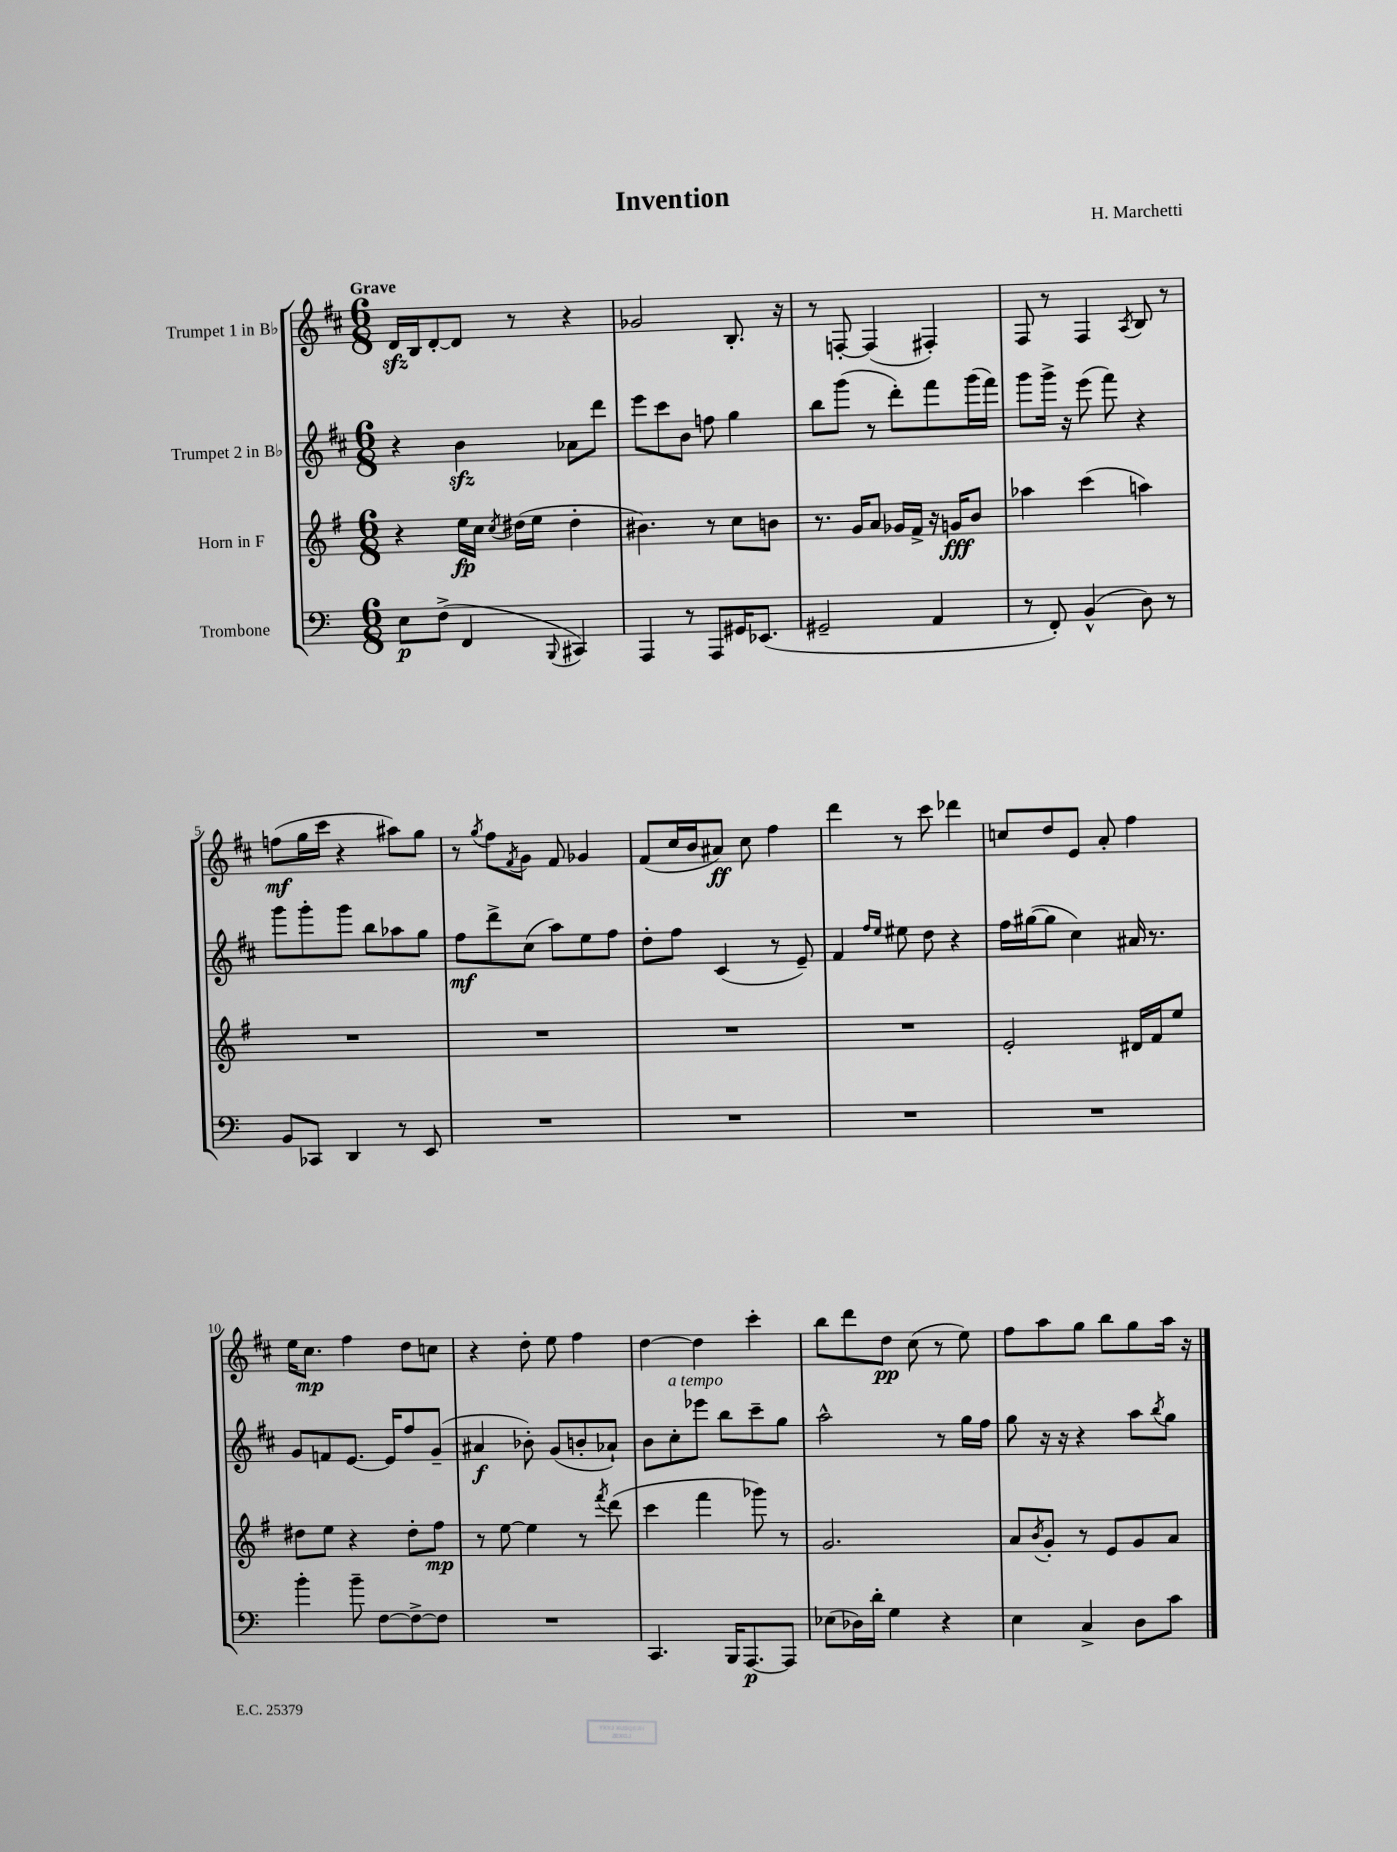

**kern	**kern	**kern	**kern
*staff4	*staff3	*staff2	*staff1
*clefF4	*clefG2	*clefG2	*clefG2
*k[]	*k[f#]	*k[f#c#]	*k[f#c#]
*M6/8	*M6/8	*M6/8	*M6/8
8E	4r	4r	16d
.	.	.	16B
(8F^	.	.	[8d'
4FF	16ee	4b	8d]
.	16cc	.	.
.	8qcc	.	.
.	(16dd#	.	8r
.	16ee	.	.
8qqBBB	.	.	.
4CC#)	4dd#'	8a-	4r
.	.	8ddd	.
=	=	=	=
4AAA	4.b#)	8eee	2g-
.	.	8ccc#	.
8r	.	8b	.
8AAA	8r	8ff	.
16GG#	8cc	4gg	8.B'
(8.EE-	.	.	.
.	8b	.	.
.	.	.	16r
=	=	=	=
2GG#~	8.r	8bb	8r
.	.	(8ggg	[8F'
.	16g	.	.
.	8a	8r	(4F]
.	16g-	8ddd')	.
.	16f#^	.	.
4AA	16r	8fff#	4F#')
.	16g	.	.
.	8b	(16ggg	.
.	.	16fff#)	.
=	=	=	=
8r	4aa-	8ggg	8F#
8FF')	.	16ggg^	8r
.	.	16r	.
(4BB^^	(4ccc	(8eee	4F#
.	.	8fff#)	.
.	.	.	8qA
8D)	4aa)	4r	8B
8r	.	.	8r
=	=	=	=
8BB	2.r	8ggg	(8ff
8CC-	.	8ggg'	16gg
.	.	.	16ccc#
4DD	.	8ggg	4r
.	.	8bb	.
8r	.	8aa-	8aa#)
8EE	.	8gg	8gg
=	=	=	=
2.r	2.r	8ff#	8r
.	.	.	8qgg
.	.	8ddd^	8ff#
.	.	.	8qf#
.	.	(8cc#	8g
.	.	8aa)	8f#
.	.	8ee	4g-
.	.	8ff#	.
=	=	=	=
2.r	2.r	8dd'	(8f#
.	.	8ff#	16cc#
.	.	.	16b
.	.	(4c#	8a#)
.	.	.	8cc#
.	.	8r	4ff#
.	.	8e~)	.
=	=	=	=
2.r	2.r	4f#	4ddd
.	.	16qqff#	.
.	.	16qqee	.
.	.	8ee#	8r
.	.	8dd	8ccc#
.	.	4r	4ddd-
=	=	=	=
2.r	2e'	16ff#	8cc
.	.	([16gg#	.
.	.	8gg#]	8dd
.	.	4cc#)	8e
.	.	.	8a'
.	16d#	16a#	4ff#
.	16f#	8.r	.
.	8ee	.	.
=	=	=	=
4b'	8dd#	8g	16ee
.	.	.	8.cc#
.	8ee	8f	.
8b~	4r	[8.e	4ff#
[8F	.	.	.
.	.	16e]	.
8F^_	8dd#'	8ff#	8dd
8F]	8ff#	(8g~	8cc
=	=	=	=
2.r	8r	4a#	4r
.	[8ee	.	.
.	4ee]	8b-')	8dd'
.	.	(8g	8ee
.	8r	8b'	4ff#
.	8qfff#	.	.
.	(8ddd	8a-`)	.
=	=	=	=
4.CC	4ccc	8b	[4dd
.	.	8cc#'	.
.	4fff#	8eee-	4dd]
16BBB	.	8bb	.
[8.AAA	.	.	.
.	8ggg-)	8ccc#~	4ccc#'
8AAA]	8r	8gg	.
=	=	=	=
(8E-	2.g	2aa^^	8bb
16D-)	.	.	8ddd
16d'	.	.	.
4G	.	.	8dd
.	.	.	(8cc#
4r	.	8r	8r
.	.	16gg	8ee)
.	.	16ff#	.
=	=	=	=
4E	8a	8gg	8ff#
.	8qb	.	.
.	8g'	16r	8aa
.	.	16r	.
4C^	8r	4r	8gg
.	8e	.	8bb
8D	8g	8aa	8gg
.	.	8qbb	.
8c	8a	8gg	16aa
.	.	.	16r
==	==	==	==
*-	*-	*-	*-
